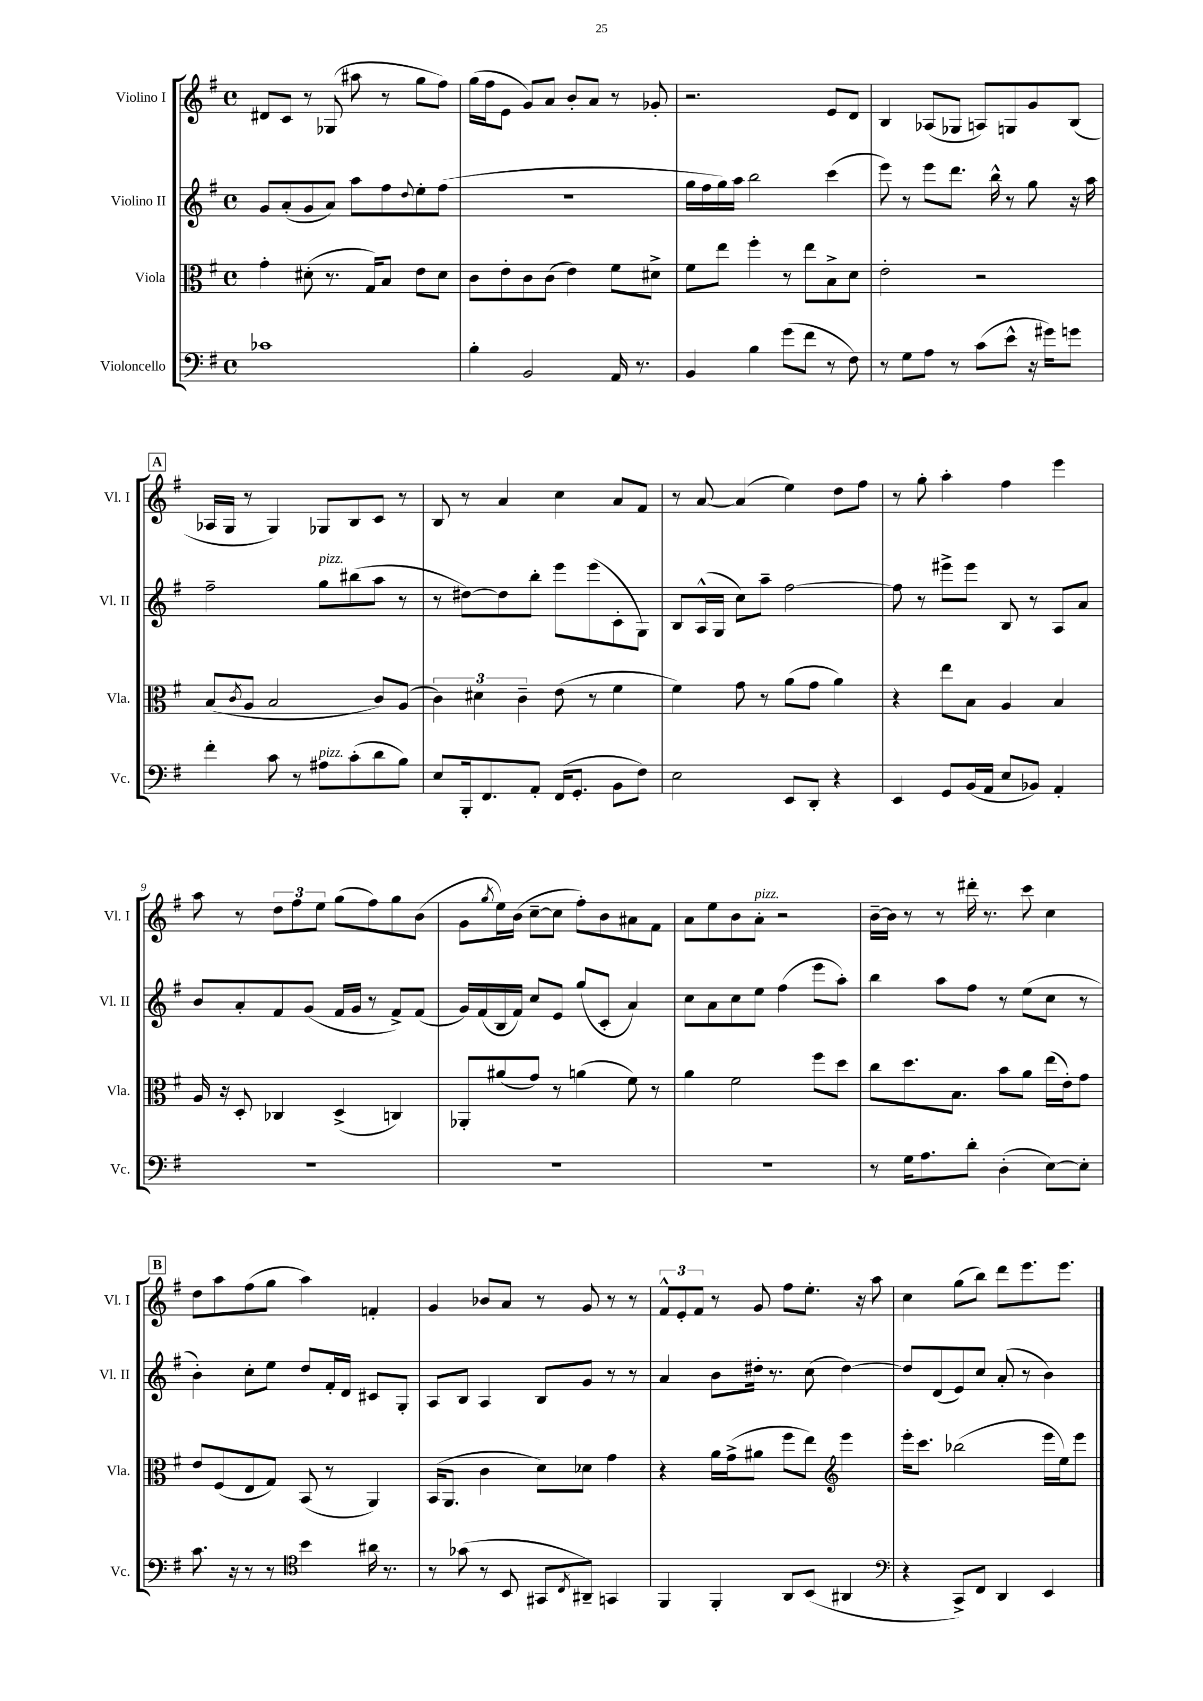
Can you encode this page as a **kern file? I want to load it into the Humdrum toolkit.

**kern	**kern	**kern	**kern
*staff4	*staff3	*staff2	*staff1
*clefF4	*clefC3	*clefG2	*clefG2
*k[f#]	*k[f#]	*k[f#]	*k[f#]
*M4/4	*M4/4	*M4/4	*M4/4
*met(c)	*met(c)	*met(c)	*met(c)
1c-	4g'	8g	8d#
.	.	(8a'	8c
.	(8d#'	8g	8r
.	8.r	8a)	(8G-
.	.	8aa	8aa#
.	16G)	.	.
.	8B	8ff#	8r
.	.	8qqdd	.
.	8e	8ee'	8gg
.	8d#	(8ff#	8ff#)
=	=	=	=
4B'	8c	1r	(16gg
.	.	.	16ff#
.	8e'	.	8e
2BB	8c	.	8g)
.	(8c	.	8a
.	4e)	.	8b'
.	.	.	8a
16AA	8f#	.	8r
8.r	.	.	.
.	8d#^	.	8g-'
=	=	=	=
4BB	8f#	16gg	2.r
.	.	16ff#	.
.	8ee	16gg)	.
.	.	16aa	.
4B	4ff#'	2bb	.
(8g	8r	.	.
8f#	8ee	.	.
8r	8B^	(4ccc	8e
8F#)	8d	.	8d
=	=	=	=
8r	2e'	8eee)	4B
8G	.	8r	.
8A	.	8eee	(8A-
8r	.	8.ddd	8G-
(8c	2r	.	8A)
.	.	16bb^^	.
8e^^	.	8r	8G
16r	.	8gg	8g
16g#)	.	.	.
8g	.	16r	(8B
.	.	16aa	.
=	=	=	=
4f#'	(8B	2ff#~	16A-
.	.	.	16G
.	8qc	.	.
.	8A	.	8r
8c	2B	.	4G)
8r	.	.	.
8A#	.	8gg	8G-
(8c'	.	(8bb#	8B
8d	8c)	8aa	8c
8B)	(8A	8r	8r
=	=	=	=
8E	6c)	8r	8B
16BBB'	.	[8dd#)	8r
.	6d#	.	.
8.FF#	.	.	.
.	.	8dd#]	4a
.	6c~	.	.
8AA'	.	8bb'	.
(16FF#	(8e	8eee	4cc
8.GG'	.	.	.
.	8r	(8eee	.
8BB	4f#	8c'	8a
8F#)	.	8G)	8f#
=	=	=	=
2E	4f#)	8B	8r
.	.	(16A^^	[8a
.	.	16G	.
.	8g	8cc)	(4a]
.	8r	8aa~	.
8EE	(8a	[2ff#	4ee)
8DD'	8g	.	.
4r	4a)	.	8dd
.	.	.	8ff#
=	=	=	=
4EE	4r	8ff#]	8r
.	.	8r	8gg'
8GG	8ee	8eee#^	4aa'
(16BB	8B	8eee#	.
16AA	.	.	.
8E	4A	8B	4ff#
8BB-)	.	8r	.
4AA'	4B	8A	4eee
.	.	8a	.
=	=	=	=
1r	16A	8b	8aa
.	16r	.	.
.	8D'	8a'	8r
.	4C-	8f#	12dd
.	.	.	12ff#
.	.	(8g	.
.	.	.	12ee
.	(4D^	16f#	(8gg
.	.	16g	.
.	.	8r	8ff#)
.	4C)	8f#^)	8gg
.	.	(8f#	(8b
=	=	=	=
1r	8AA-'	16g)	8g
.	.	(16f#	.
.	.	.	8qgg
.	(8a#	16B	16ee)
.	.	16f#)	(16b
.	8g)	8cc	[8cc~
.	8r	8e	8cc]
.	(4a	(8gg	8ff#')
.	.	8c'	8b
.	8f#)	4a)	8a#
.	8r	.	8f#
=	=	=	=
1r	4a	8cc	8a
.	.	8a	8ee
.	2f#	8cc	8b
.	.	8ee	8a'
.	.	(4ff#	2r
.	8ff#	8eee	.
.	8dd	8aa')	.
=	=	=	=
8r	8cc	4bb	[16b~
.	.	.	16b]
16G	8.dd	.	8r
8.A	.	.	.
.	.	8aa	8r
.	8.B	.	.
8d'	.	8ff#	16ddd#'
.	.	.	8.r
(4D'	8b	8r	.
.	8a	(8ee	8ccc
[8E)	(16ee	8cc	4cc
.	16e')	.	.
8E']	8g	8r	.
=	=	=	=
8.c	8e	4b')	8dd
.	(8F#	.	8aa
16r	.	.	.
8r	8E	8cc'	(8ff#
8r	8G)	8ee	8gg
*clefC4	*	*	*
4b	(8BB	8dd	4aa)
.	8r	16f#'	.
.	.	16d	.
16a#	4AA)	8c#	4f'
8.r	.	.	.
.	.	8G'	.
=	=	=	=
8r	(16BB	8A	4g
.	8.AA	.	.
(8g-	.	8B	.
8r	4c	4A	8b-
8BB	.	.	8a
8GG#	8d)	8B	8r
8qC	.	.	.
8AA#~)	8d-	8g	8g
4GG	4g	8r	8r
.	.	8r	8r
=	=	=	=
4FF#	4r	4a	12f#^^
.	.	.	12e'
.	.	.	12f#
4FF#'	16a	8b	8r
.	(16g^	.	.
.	8a#	16dd#'	8g
.	.	8.r	.
8AA	8ff#	.	8ff#
(8BB	8ee)	(8cc	8.ee'
*	*clefG2	*	*
4AA#	4eee	[4dd#)	.
.	.	.	16r
.	.	.	8aa
=	=	=	=
*clefF4	*	*	*
4r	16eee'	8dd#]	4cc
.	8.ccc	.	.
.	.	(8d	.
8CC^)	(2bb-	8e)	(8gg
8FF#	.	8cc	8bb)
4DD	.	(8a'	8ddd
.	.	8r	8.eee
4EE	16eee	4b)	.
.	16ee)	.	8.eee
.	8eee	.	.
==	==	==	==
*-	*-	*-	*-
